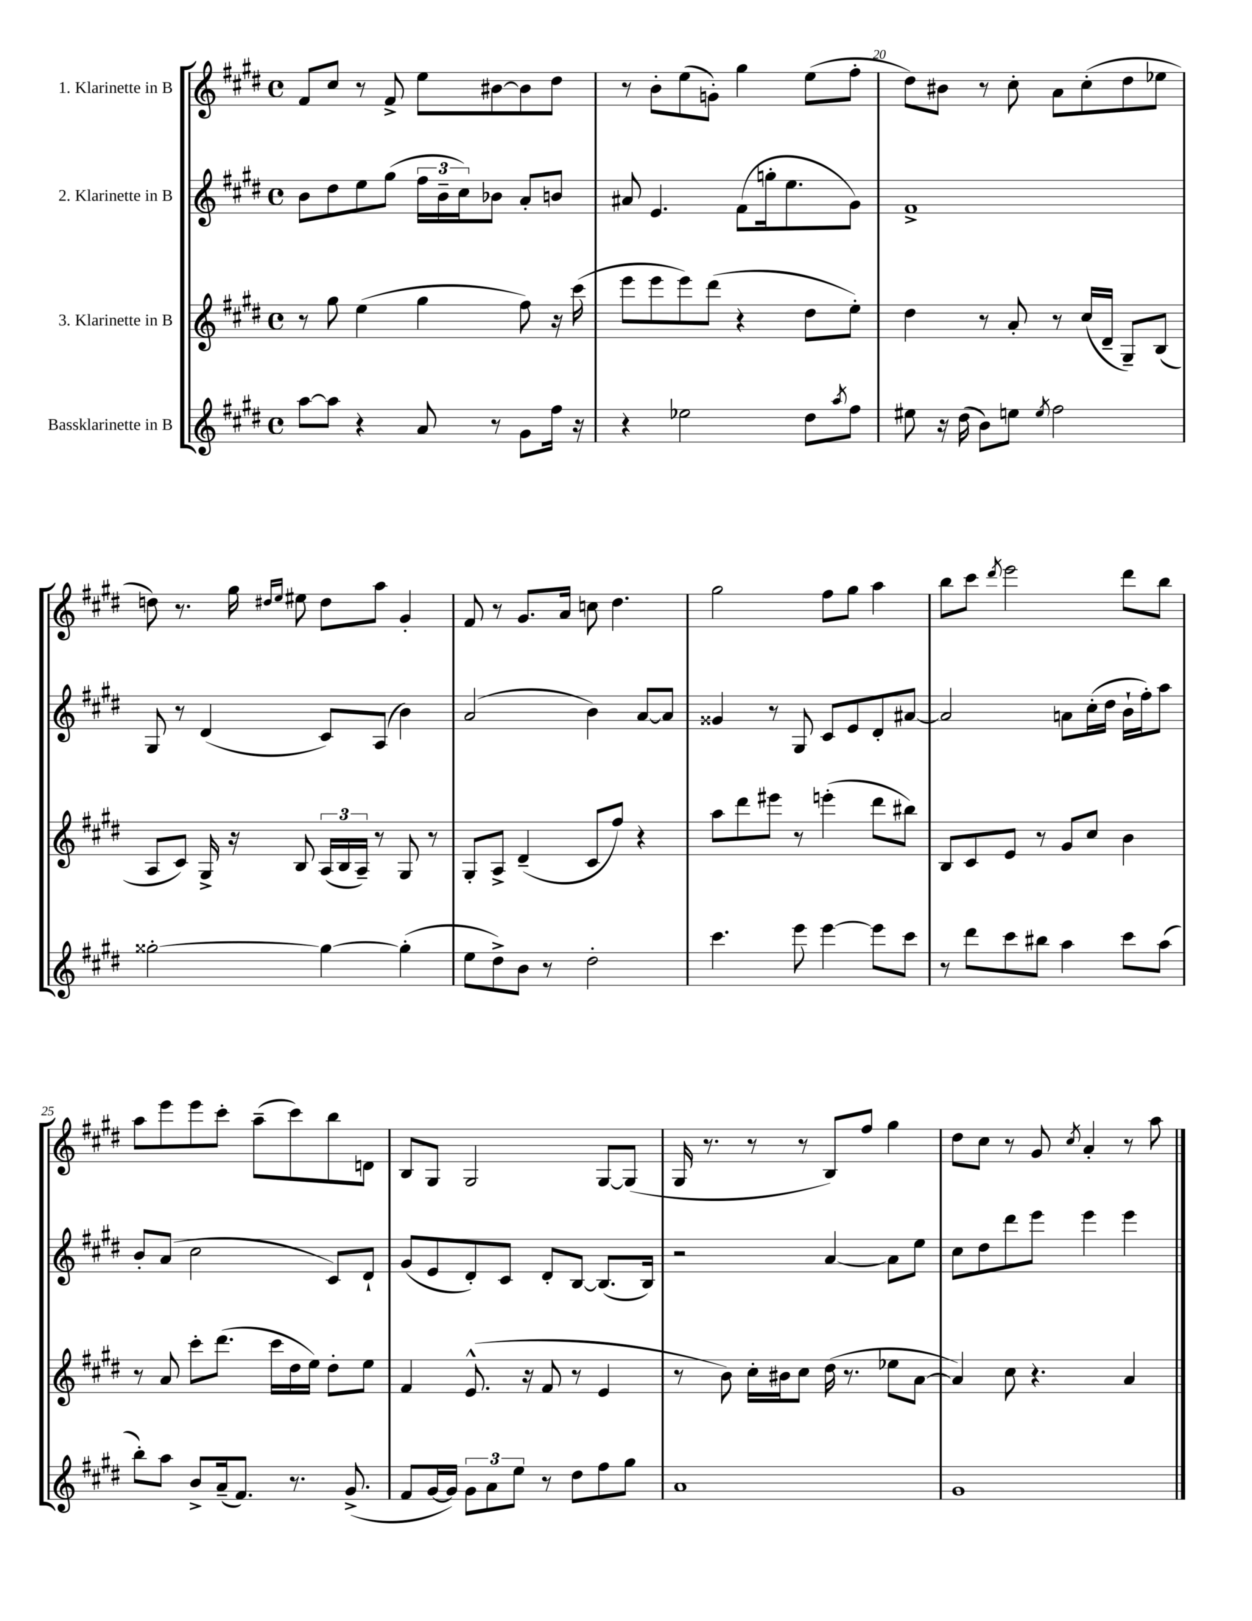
<<
\new StaffGroup <<
\new Staff = "s0" \with { instrumentName = "1. Klarinette in B" } {
    \clef treble \key e \major \defaultTimeSignature \time 4/4
    fis'8 cis''8 r8 fis'8-> e''8 bis'8~ bis'8 dis''8 |
    r8 b'8-. e''8( g'8-.) gis''4 e''8( fis''8-. |
    dis''8) bis'8 r8 cis''8-. a'8 cis''8-.( dis''8 ees''8 |
    d''8) r8. gis''16 \grace { dis''16 e''16 } eis''8 dis''8 a''8 gis'4-. |
    fis'8 r8 gis'8. a'16 c''8 dis''4. |
    gis''2 fis''8 gis''8 a''4 |
    b''8 cis'''8 \acciaccatura { dis'''8 } e'''2 dis'''8 b''8 |
    a''8 e'''8 e'''8 cis'''8-. a''8--( cis'''8) b''8 d'8 |
    b8 gis8 gis2 gis8~ gis8( |
    gis16 r8. r8 r8 b8) fis''8 gis''4 |
    dis''8 cis''8 r8 gis'8 \acciaccatura { cis''8 } a'4-. r8 a''8 \bar "|." |
}
\new Staff = "s1" \with { instrumentName = "2. Klarinette in B" } {
    \clef treble \key e \major \defaultTimeSignature \time 4/4
    b'8 dis''8 e''8 gis''8( \tuplet 3/2 { fis''16 b'16-- cis''16) } bes'8 a'8-. b'8 |
    ais'8 e'4. fis'8( g''16-. e''8. gis'8) |
    fis'1-> |
    gis8 r8 dis'4( cis'8) a8( b'4) |
    a'2( b'4) a'8~ a'8 |
    gisis'4 r8 gis8 cis'8 e'8 dis'8-. ais'8~ |
    ais'2 a'8 cis''16-.( dis''16 b'16-! fis''16-.) a''8 |
    b'8-. a'8( cis''2 cis'8) dis'8-! |
    gis'8( e'8 dis'8-.) cis'8 dis'8-. b8~ b8.( b16) |
    r2 a'4~ a'8 e''8 |
    cis''8 dis''8 dis'''8 e'''8 e'''4 e'''4 \bar "|." |
}
\new Staff = "s2" \with { instrumentName = "3. Klarinette in B" } {
    \clef treble \key e \major \defaultTimeSignature \time 4/4
    r8 gis''8 e''4( gis''4 fis''8) r16 cis'''16( |
    e'''8 e'''8 e'''8) dis'''8( r4 dis''8 e''8-.) |
    dis''4 r8 a'8-. r8 cis''16( dis'16-- gis8--) b8( |
    a8 cis'8) gis16-> r16 b8 \tuplet 3/2 { a16( b16 a16--) } r8 gis8 r8 |
    gis8-. a8-> dis'4--( cis'8 fis''8) r4 |
    a''8 dis'''8 eis'''8 r8 e'''4-.( dis'''8 bis''8) |
    b8 cis'8 e'8 r8 gis'8 cis''8 b'4 |
    r8 a'8 cis'''8-. dis'''8.( cis'''16 dis''16 e''16) dis''8-. e''8 |
    fis'4 e'8.-^( r16 fis'8 r8 e'4 |
    r8 b'8) cis''16-. bis'16 cis''8 dis''16( r8. ees''8 a'8~ |
    a'4) cis''8 r4. a'4 \bar "|." |
}
\new Staff = "s3" \with { instrumentName = "Bassklarinette in B" } {
    \clef treble \key e \major \defaultTimeSignature \time 4/4
    a''8~ a''8 r4 a'8 r8 gis'8 fis''16 r16 |
    r4 ees''2 dis''8 \acciaccatura { a''8 } fis''8 |
    eis''8 r16 dis''16( b'8) e''8 \acciaccatura { e''8 } fis''2 |
    gisis''2~-. gisis''4~ gisis''4-.( |
    e''8 dis''8->) b'8 r8 dis''2-. |
    cis'''4. e'''8 e'''4~ e'''8 cis'''8 |
    r8 dis'''8 cis'''8 bis''8 a''4 cis'''8 a''8( |
    b''8-.) a''8 b'8-> a'16--( fis'8.) r8. gis'8.->( |
    fis'8 gis'16~ gis'16) \tuplet 3/2 { gis'8 a'8 e''8 } r8 dis''8 fis''8 gis''8 |
    a'1 |
    gis'1 \bar "|." |
}
>>
>>
\layout { \context { \Score currentBarNumber = #18 \override BarNumber.break-visibility = ##(#f #t #t) barNumberVisibility = #(every-nth-bar-number-visible 5) } }
